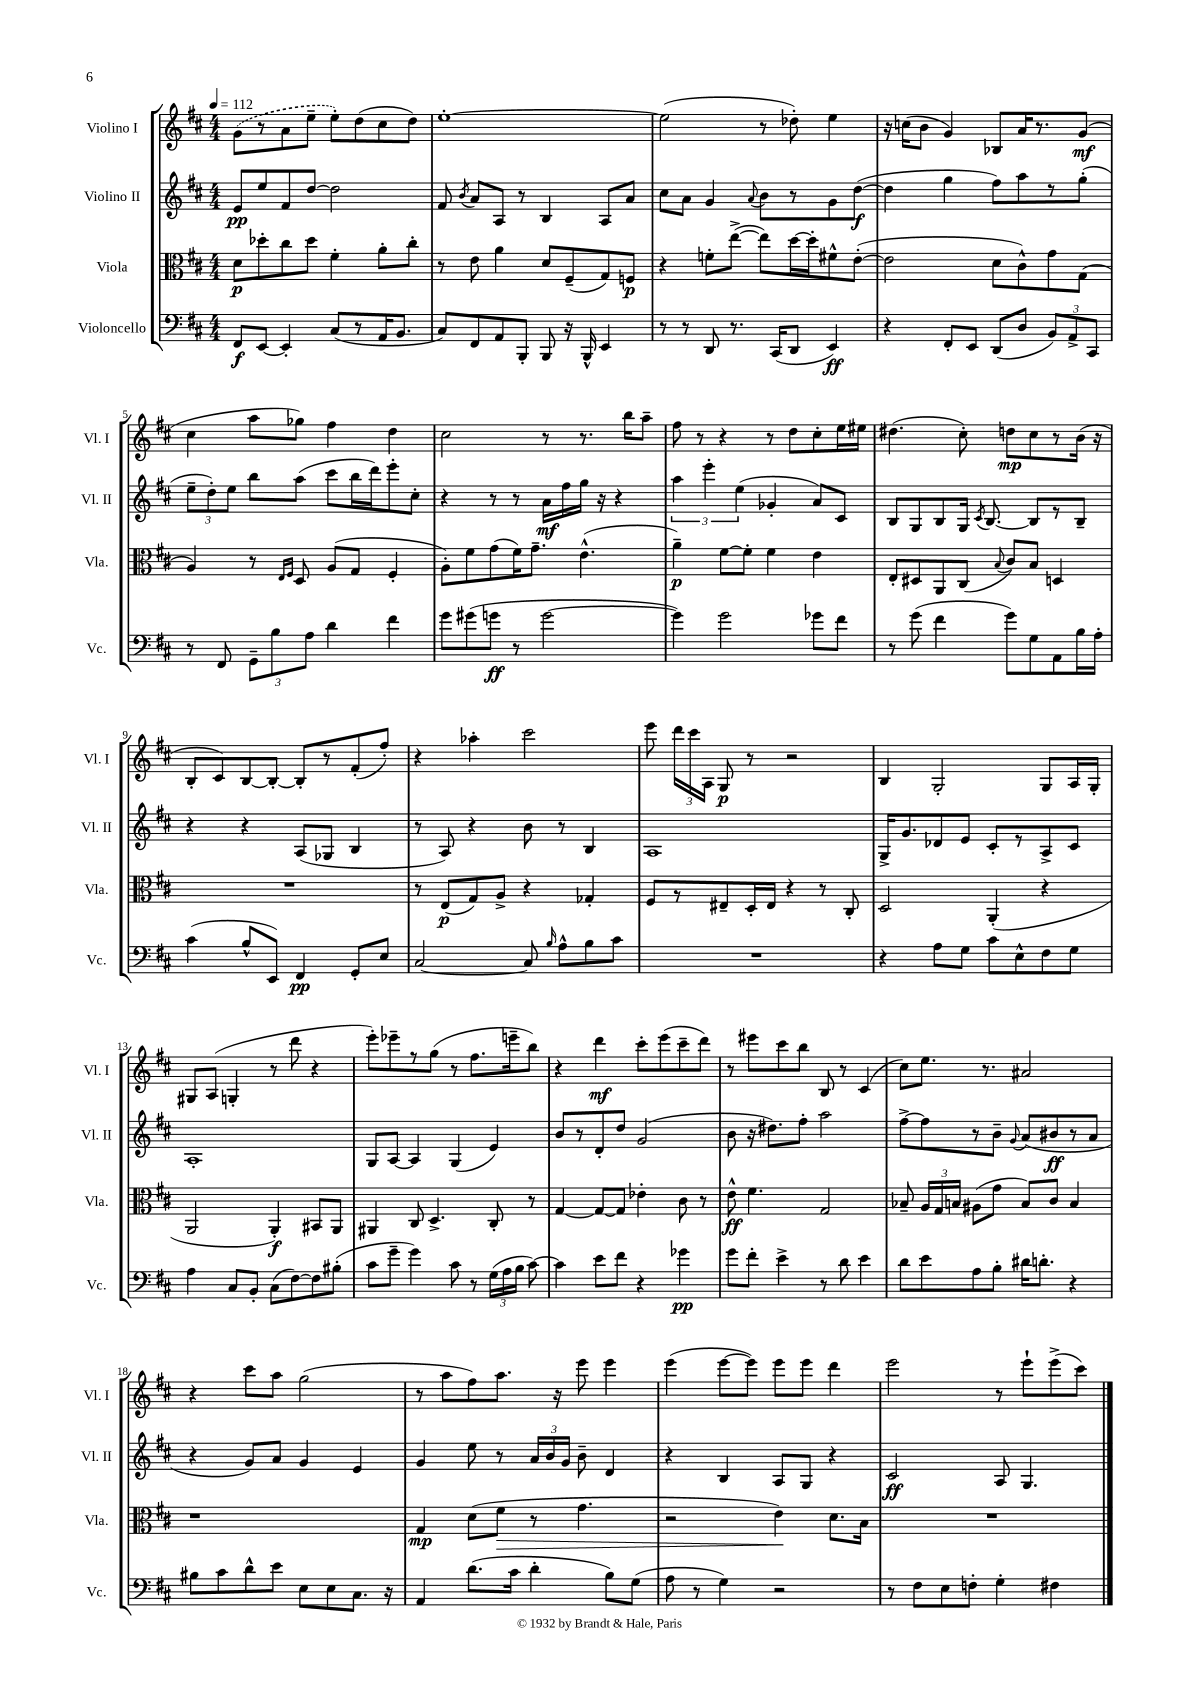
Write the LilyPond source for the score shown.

<<
\new StaffGroup <<
\new Staff = "s0" \with { instrumentName = "Violino I" shortInstrumentName = "Vl. I" } {
    \clef treble \key d \major \numericTimeSignature \time 4/4 \tempo 4 = 112
    \autoBeamOff \once \slurDashed g'8[( r8 a'8 e''8]-- e''8[-.) d''8( cis''8 d''8]) |
    e''1~-. |
    e''2( r8 des''8-.) e''4 |
    r16 c''16[( b'8] g'4) bes8[ a'16 r8. g'8]\mf( |
    cis''4 a''8[ ges''8]) fis''4 d''4 |
    cis''2 r8 r8. b''16[ a''8]-- |
    fis''8 r8 r4 r8 d''8[ cis''8-. e''16 eis''16] |
    dis''4.( cis''8-.) d''8[\mp cis''8 r8 b'16]( r16 |
    b8[-. cis'8) b8~ b8]~-. b8[-. r8 fis'8-.( fis''8]-.) |
    r4 aes''4-. cis'''2 |
    e'''8 \tuplet 3/2 { d'''16[ cis'''16 a16] } g8\p r8 r2 |
    b4 g2-. g8[ a16 g16]-. |
    gis8[ a8]( g4-. r8 d'''8 r4 |
    e'''8[-.) ees'''8-- r8 g''8]( r8 fis''8.[ e'''16-- b''8]) |
    r4 d'''4\mf cis'''8[-. e'''8( cis'''8-- d'''8]) |
    r8 eis'''8[ cis'''8 b''8] b8 r8 cis'4( |
    cis''8[) e''8.] r8. ais'2 |
    r4 cis'''8[ a''8] g''2( |
    r8 a''8[ fis''8) a''8.] r16 e'''8 e'''4 |
    e'''4( e'''8[~ e'''8]) e'''8[ e'''8] d'''4 |
    e'''2 r8 e'''8[-! e'''8->( cis'''8]) \bar "|." |
}
\new Staff = "s1" \with { instrumentName = "Violino II" shortInstrumentName = "Vl. II" } {
    \clef treble \key d \major \numericTimeSignature \time 4/4
    \autoBeamOff e'8[\pp e''8 fis'8 d''8]~ d''2 |
    fis'8 \acciaccatura { b'8 } a'8[ a8] r8 b4 a8[ a'8] |
    cis''8[ a'8] g'4 \appoggiatura { a'8 } b'8[ r8 g'8 d''8]~\f( |
    d''4 g''4 fis''8[) a''8 r8 g''8]-.( |
    \tuplet 3/2 { e''8[-- d''8-.) e''8] } b''8[ a''8]( cis'''8[ b''16 d'''16) e'''8-. cis''8]-. |
    r4 r8 r8 a'16[\mf fis''16 g''16] r16 r4 |
    \tuplet 3/2 { a''4 e'''4-. e''4( } ges'4-. a'8[) cis'8] |
    b8[ g8 b8 g16] \acciaccatura { cis'8 } b8.~ b8[ r8 b8]-- |
    r4 r4 a8[( ges8] b4 |
    r8 a8) r4 b'8 r8 b4 |
    a1 |
    g16[-> g'8. des'8 e'8] cis'8[-. r8 a8-> cis'8] |
    a1-. |
    g8[ a8]~ a4 g4( e'4) |
    b'8[ r8 d'8-. d''8] g'2( |
    b'8 r16 dis''8.[) fis''8]-. a''2 |
    fis''8[~-> fis''8 r8 b'8]-- \appoggiatura { g'8 } a'8[( bis'8\ff r8 a'8] |
    r4 g'8[) a'8] g'4 e'4 |
    g'4 e''8 r8 \tuplet 3/2 { a'16[ b'16 g'16] } b'8-- d'4 |
    r4 b4 a8[ g8] r4 |
    cis'2\ff a8 g4. \bar "|." |
}
\new Staff = "s2" \with { instrumentName = "Viola" shortInstrumentName = "Vla." } {
    \clef alto \key d \major \numericTimeSignature \time 4/4
    \autoBeamOff d'8[\p des''8-. cis''8 des''8] fis'4-. a'8[-. cis''8]-. |
    r8 e'8 a'4 d'8[ fis8--( g8) f8]\p |
    r4 f'8[-. e''8]~->( e''8[) d''16~ d''16-. fis'8-^ e'8]~-.( |
    e'2 d'8[ cis'8-^) g'8 g8]( |
    a4) r8 \grace { e16[ fis16] } d8 a8[( g8] fis4-. |
    a8[-.) fis'8 g'8( fis'16) g'8.]-- e'4.-^( |
    a'4--\p) fis'8[~ fis'8]-. fis'4 e'4 |
    e8[-. dis8 a,8 cis8]( \appoggiatura { b8 } cis'8[) b8] d4 |
    R1 |
    r8 e8[\p( g8) a8]-> r4 ges4-. |
    fis8[ r8 eis8-- d16-. eis16] r4 r8 cis8-. |
    d2 a,4-.( r4 |
    a,2 a,4-.\f) bis,8[ a,8] |
    ais,4 cis8 d4.-> cis8-. r8 |
    g4~ g8[~ g8] ees'4-. cis'8 r8 |
    e'8-^\ff fis'4. g2 |
    bes8-- \tuplet 3/2 { a16[ g16 b16] } ais8[( g'8] b8[) cis'8] b4 |
    r1 |
    g4\mp d'8[( fis'8]\> r8 g'4. |
    r2 e'4\!) d'8.[ b16] |
    R1 \bar "|." |
}
\new Staff = "s3" \with { instrumentName = "Violoncello" shortInstrumentName = "Vc." } {
    \clef bass \key d \major \numericTimeSignature \time 4/4
    \autoBeamOff fis,8[\f e,8]~ e,4-. cis8[( r8 a,16 b,8.] |
    cis8[) fis,8 a,8 b,,8]-. b,,8 r16 b,,16-^ e,4 |
    r8 r8 d,8 r8. cis,16[( d,8] e,4\ff) |
    r4 fis,8[-. e,8] d,8[( d8] \tuplet 3/2 { b,8[) a,8-> cis,8] } |
    r8 fis,8 \tuplet 3/2 { g,8[-- b8 a8] } d'4 fis'4 |
    g'8[ gis'8( g'8]\ff r8 g'2~ |
    g'4) g'2 ges'8[ fis'8] |
    r8 g'8( fis'4 g'8[) g8 a,8 b16 a16]-. |
    cis'4( b8[-^ e,8]) fis,4\pp g,8[-. e8] |
    cis2~ cis8 \grace { b16 } a8[-^ b8 cis'8] |
    R1 |
    r4 a8[ g8] cis'8[ e8-^ fis8 g8] |
    a4 cis8[ b,8]-. cis8[( fis8~) fis8 bis8]-.( |
    cis'8[ g'8]-- g'4) cis'8 r8 \tuplet 3/2 { g16[( a16 b16] } cis'8~) |
    cis'4 e'8[ fis'8] r4 ges'4\pp |
    g'8[ fis'8]-. e'4-> r8 d'8 e'4 |
    d'8[ e'8 a8 b8]-. dis'16[ d'8.]-. r4 |
    bis8[ cis'8 d'8-^ e'8] e8[ e8 cis8.] r16 |
    a,4 d'8.[( cis'16] d'4-. b8[) g8]( |
    a8 r8 g4) r2 |
    r8 fis8[ e8 f8]-. g4-. fis4 \bar "|." |
}
>>
>>
